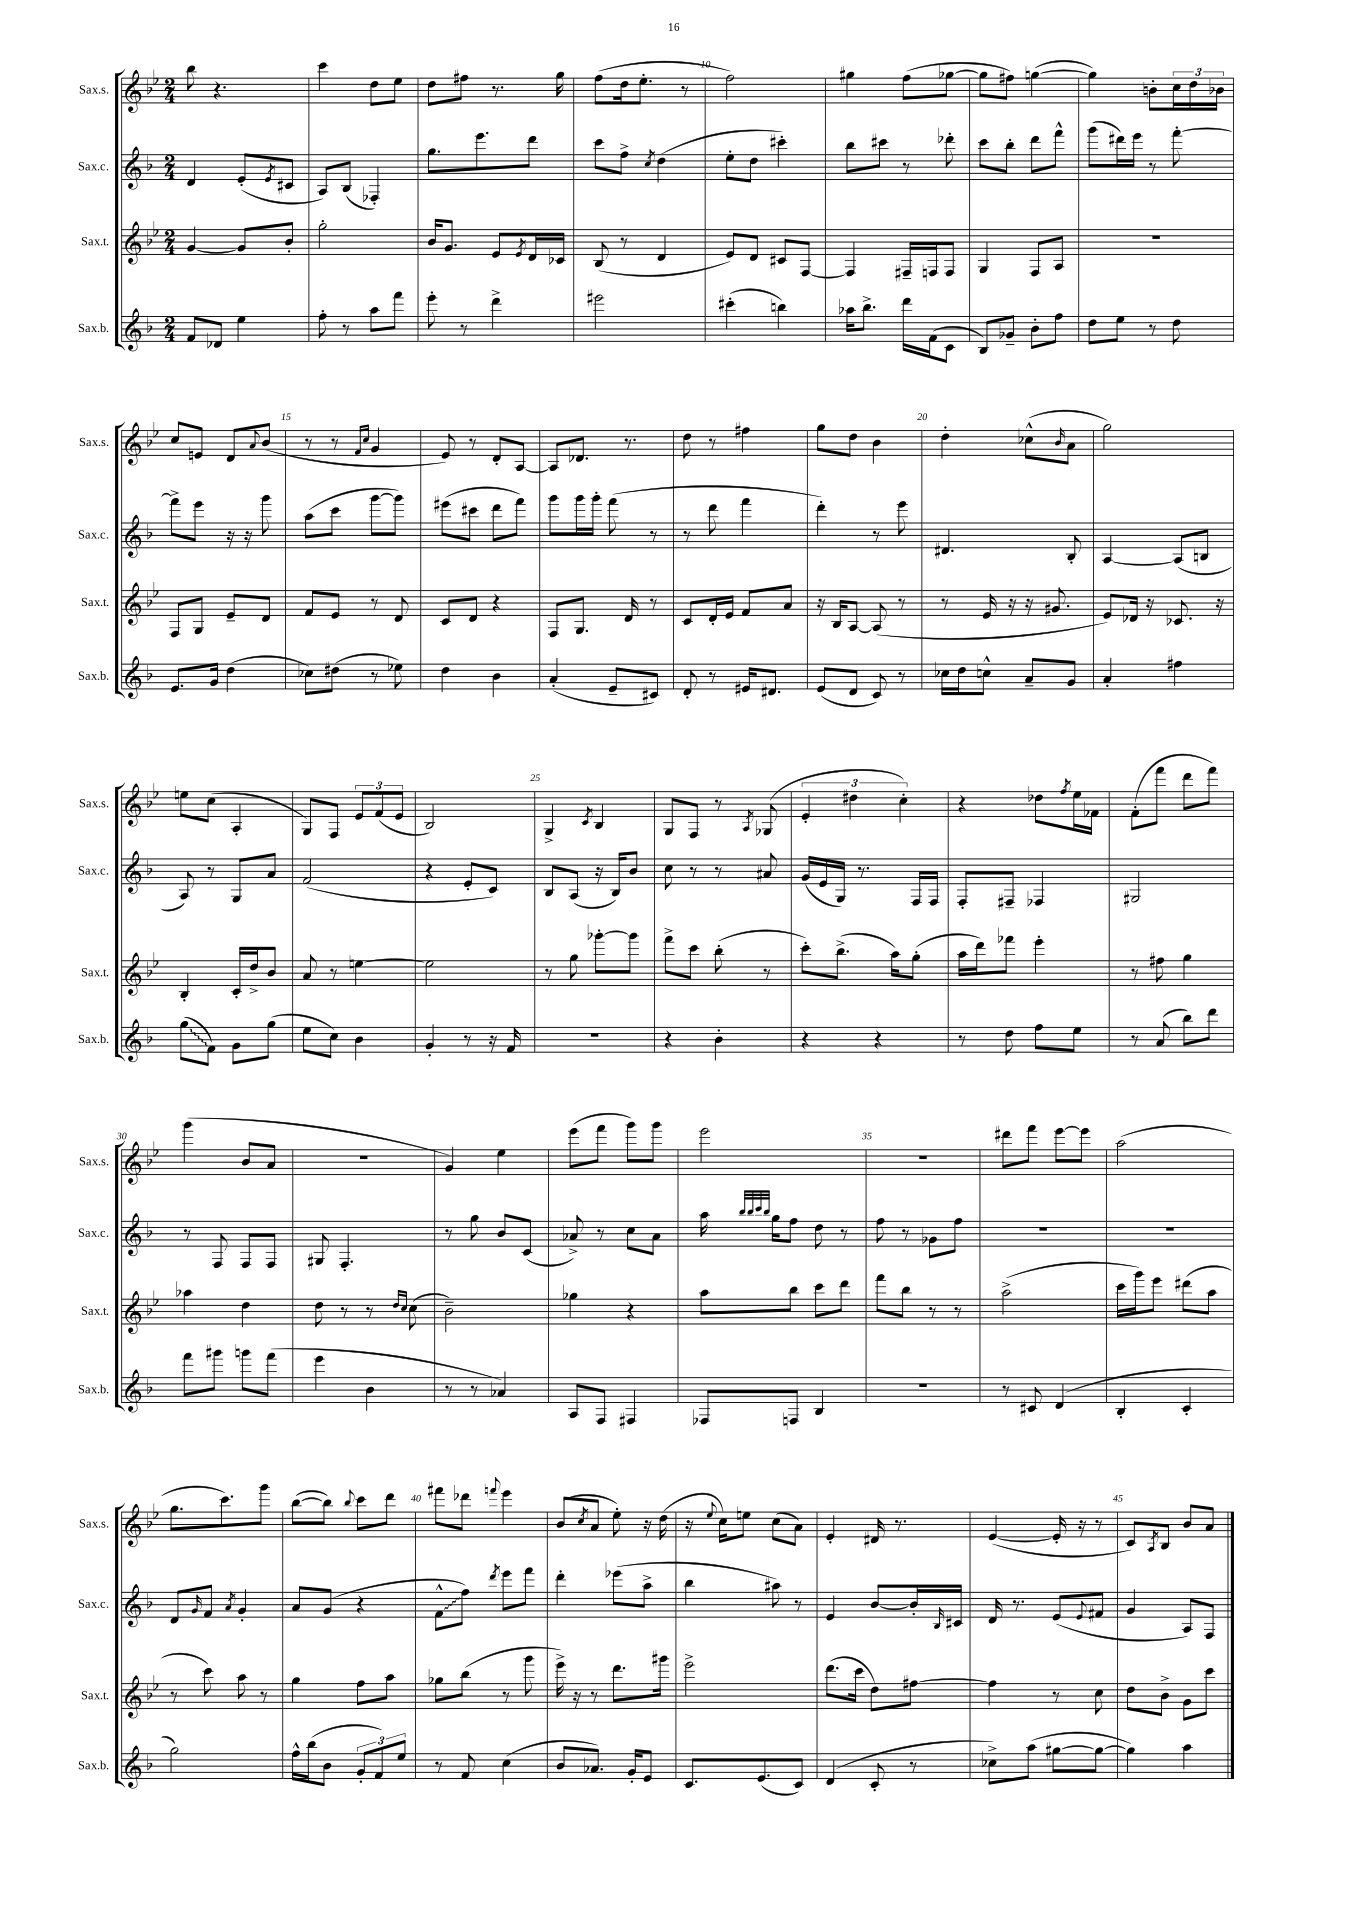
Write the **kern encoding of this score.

**kern	**kern	**kern	**kern
*staff4	*staff3	*staff2	*staff1
*clefG2	*clefG2	*clefG2	*clefG2
*k[b-]	*k[b-e-]	*k[b-]	*k[b-e-]
*M2/4	*M2/4	*M2/4	*M2/4
8f	[4g	4d	8bb-
8d-	.	.	4.r
4ee	8g]	(8e'	.
.	.	8qe	.
.	8b-'	8c#	.
=	=	=	=
8ff'	2gg'	8A)	4ccc
8r	.	(8B-	.
8aa	.	4F-')	8dd
8fff	.	.	8ee-
=	=	=	=
8eee'	16b-	8.gg	8dd
.	8.g	.	.
8r	.	.	8ff#
.	.	8.eee	.
4ddd^	8e-	.	8.r
.	8qe-	.	.
.	16d	8ddd	.
.	16c-	.	16gg
=	=	=	=
2eee#	(8B-	8ccc	(8ff
.	8r	8ff^	16dd
.	.	.	8.ee-'
.	.	8qcc	.
.	4d	(4dd	.
.	.	.	8r
=	=	=	=
(4ccc#'	8e-)	8ee'	2ff)
.	8d	8dd	.
4bb)	8c#	4ccc#')	.
.	[8F	.	.
=	=	=	=
16aa-	4F]	8bb-	4gg#
8.bb-^	.	.	.
.	.	8ccc#	.
16ddd	16F#~	8r	(8ff
(16f	16F	.	.
8c	8F	8ddd-'	[8gg-
=	=	=	=
8B-)	4G	8ccc	8gg-]
8g-~	.	8bb-'	8ff#)
8b-'	8F	8ddd	([4gg
8ff	8A	8fff^^	.
=	=	=	=
8dd	2r	(8ggg	4gg])
8ee	.	16ddd#)	.
.	.	16eee	.
8r	.	8r	8b'
8dd	.	[8fff'	24cc
.	.	.	24dd
.	.	.	24b-
=	=	=	=
8.e	8F	8fff^]	8cc
.	8G	8eee	8e
16g	.	.	.
(4dd	8e-~	16r	8d
.	.	16r	.
.	.	.	8qqa
.	8d	8ggg	(8b-
=	=	=	=
8cc-)	8f	(8aa	8r
(8dd#	8e-	8ccc	8r
.	.	.	16qqf
.	.	.	16qqcc
8r	8r	[8ggg	4g
8ee-)	8d	8ggg])	.
=	=	=	=
4dd	8c	(8eee#	8e-)
.	8d	8ccc#	8r
4b-	4r	8ddd	8d'
.	.	8fff)	[8A
=	=	=	=
(4a'	8F	8ggg	8A]
.	8.G	16ggg	8.d-
.	.	16ggg'	.
8e~	.	(8fff	.
.	16d	.	8.r
8c#)	8r	8r	.
=	=	=	=
8d'	8c	8r	8dd
8r	16d'	8ddd	8r
.	16e-	.	.
16e#	8f	4fff	4ff#
8.d#	.	.	.
.	8a	.	.
=	=	=	=
(8e	16r	4ddd')	8gg
.	16B-	.	.
8d	[8A	.	8dd
8c)	(8A]	8r	4b-
8r	8r	8eee	.
=	=	=	=
16cc-	8r	4.d#	4dd'
16dd	.	.	.
8cc^^	16e-	.	.
.	16r	.	.
8a~	16r	.	(8cc-^^
.	8.g#	.	.
.	.	.	16qqb-
8g	.	8B-'	8a
=	=	=	=
4a'	8e-)	[4A	2gg)
.	16d-	.	.
.	16r	.	.
4ff#	8.c-	(8A]	.
.	.	8B	.
.	16r	.	.
=	=	=	=
(8gg	4B-'	8A)	8ee
8f)	.	8r	(8cc
8g	16c'	8G	4A'
.	16dd^	.	.
(8gg	8b-	8a	.
=	=	=	=
8ee	8a	(2f	8G)
8cc)	8r	.	8F
4b-	[4ee	.	12e-
.	.	.	(12f
.	.	.	12e-
=	=	=	=
4g'	2ee]	4r	2B-)
8r	.	8e'	.
16r	.	8c)	.
16f	.	.	.
=	=	=	=
2r	8r	8B-	4G^
.	8gg	(8A	.
.	.	.	8qc
.	[8ggg-'	16r	4B-
.	.	16B-)	.
.	8ggg-]	8b-	.
=	=	=	=
4r	8fff^	8cc	8G
.	8ccc	8r	8F
4b-'	(8bb-'	8r	8r
.	.	.	8qA
.	8r	8a#	(8G-
=	=	=	=
4r	8ccc')	(16g	6e-'
.	.	16e	.
.	(8.bb-^	16G)	.
.	.	.	6dd#
.	.	8.r	.
4r	.	.	.
.	16aa)	.	.
.	.	.	6cc')
.	(8gg'	16F	.
.	.	16F	.
=	=	=	=
8r	16aa	8F'	4r
.	16ddd)	.	.
8dd	8fff-	8F#~	.
8ff	4eee-'	4F-	8dd-
.	.	.	8qff
8ee	.	.	16ee-
.	.	.	16f-
=	=	=	=
8r	8r	2G#	(8f'
(8a	8ff#	.	8fff
8bb-)	4gg	.	8ddd
8ddd	.	.	8fff)
=	=	=	=
8fff	4aa-	8r	(4ggg
8ggg#	.	8F	.
8ggg	4dd	8F	8b-
(8fff	.	8F	8a
=	=	=	=
4eee	8dd	8G#	2r
.	8r	4.F'	.
4b-	8r	.	.
.	16qqdd	.	.
.	16qqcc	.	.
.	(8cc	.	.
=	=	=	=
8r	2b-~)	8r	4g)
8r	.	8gg	.
4a-)	.	8b-	4ee-
.	.	(8c	.
=	=	=	=
8A	4gg-	8a-^)	(8eee-
8F	.	8r	8fff
4F#	4r	8cc	8ggg)
.	.	8a-	8ggg
=	=	=	=
8F-	8aa	16aa	2eee-
.	.	32qqbb-	.
.	.	32qqbb-	.
.	.	32qqccc	.
.	.	32qqbb-	.
.	.	16gg	.
8F	8bb-	8ff	.
4B-	8ccc	8dd	.
.	8ddd	8r	.
=	=	=	=
2r	8fff	8ff	2r
.	8bb-	8r	.
.	8r	8g-	.
.	8r	8ff	.
=	=	=	=
8r	(2aa^	2r	8ddd#
8c#	.	.	8fff
(4d	.	.	[8eee-
.	.	.	8eee-]
=	=	=	=
4B-'	16ccc	2r	(2aa
.	16ggg)	.	.
.	8eee-	.	.
4c'	(8ddd#	.	.
.	8aa	.	.
=	=	=	=
2gg)	8r	8d	8.gg
.	.	16qqg	.
.	8ccc)	8f	.
.	.	.	8.ccc)
.	.	8qa	.
.	8aa	4g'	.
.	8r	.	8ggg
=	=	=	=
16ff^^	4gg	8a	([8bb-
(16bb-	.	.	.
8b-	.	(8g	8bb-])
.	.	.	8qqbb-
12g'	8ff	4r	8ccc
12f)	.	.	.
.	8aa	.	8ddd
12ee	.	.	.
=	=	=	=
8r	8gg-	8f^^	8fff#
8f	(8bb-	8ff)	8ddd-
.	.	8qddd	8qqfff
(4cc	8r	8eee	4eee-
.	8ggg	8fff	.
=	=	=	=
8b-	16eee-^)	4ddd'	(8b-
.	16r	.	.
.	.	.	8qcc
8.a-)	8r	.	8a
.	8.ddd	(8eee-	8ee-')
16g'	.	.	.
8e	.	8aa^	16r
.	16ggg#	.	(16dd
=	=	=	=
8.c	2eee-^	4bb-	16r
.	.	.	8qqee-
.	.	.	16cc)
.	.	.	8ee
(8.e	.	.	.
.	.	8aa#)	(8cc
8c)	.	8r	8a)
=	=	=	=
(4d	(8.ddd	4e	4e-'
.	16ccc	.	.
8c'	8dd)	[8b-	16d#
.	.	.	8.r
8r	[8ff#	16b-']	.
.	.	16qqB-	.
.	.	16c#	.
=	=	=	=
8cc-^)	4ff#]	16d	([4e-
.	.	8.r	.
(8aa	.	.	.
[8gg#	8r	(8e	16e-']
.	.	.	16r
.	.	8qqe	.
8gg#_	8cc	8f#	8r
=	=	=	=
4gg#])	8dd	4g	8c)
.	.	.	8qA
.	8b-^	.	8B-
4aa	8g	8A)	8b-
.	8ccc	8F	8a
==	==	==	==
*-	*-	*-	*-
